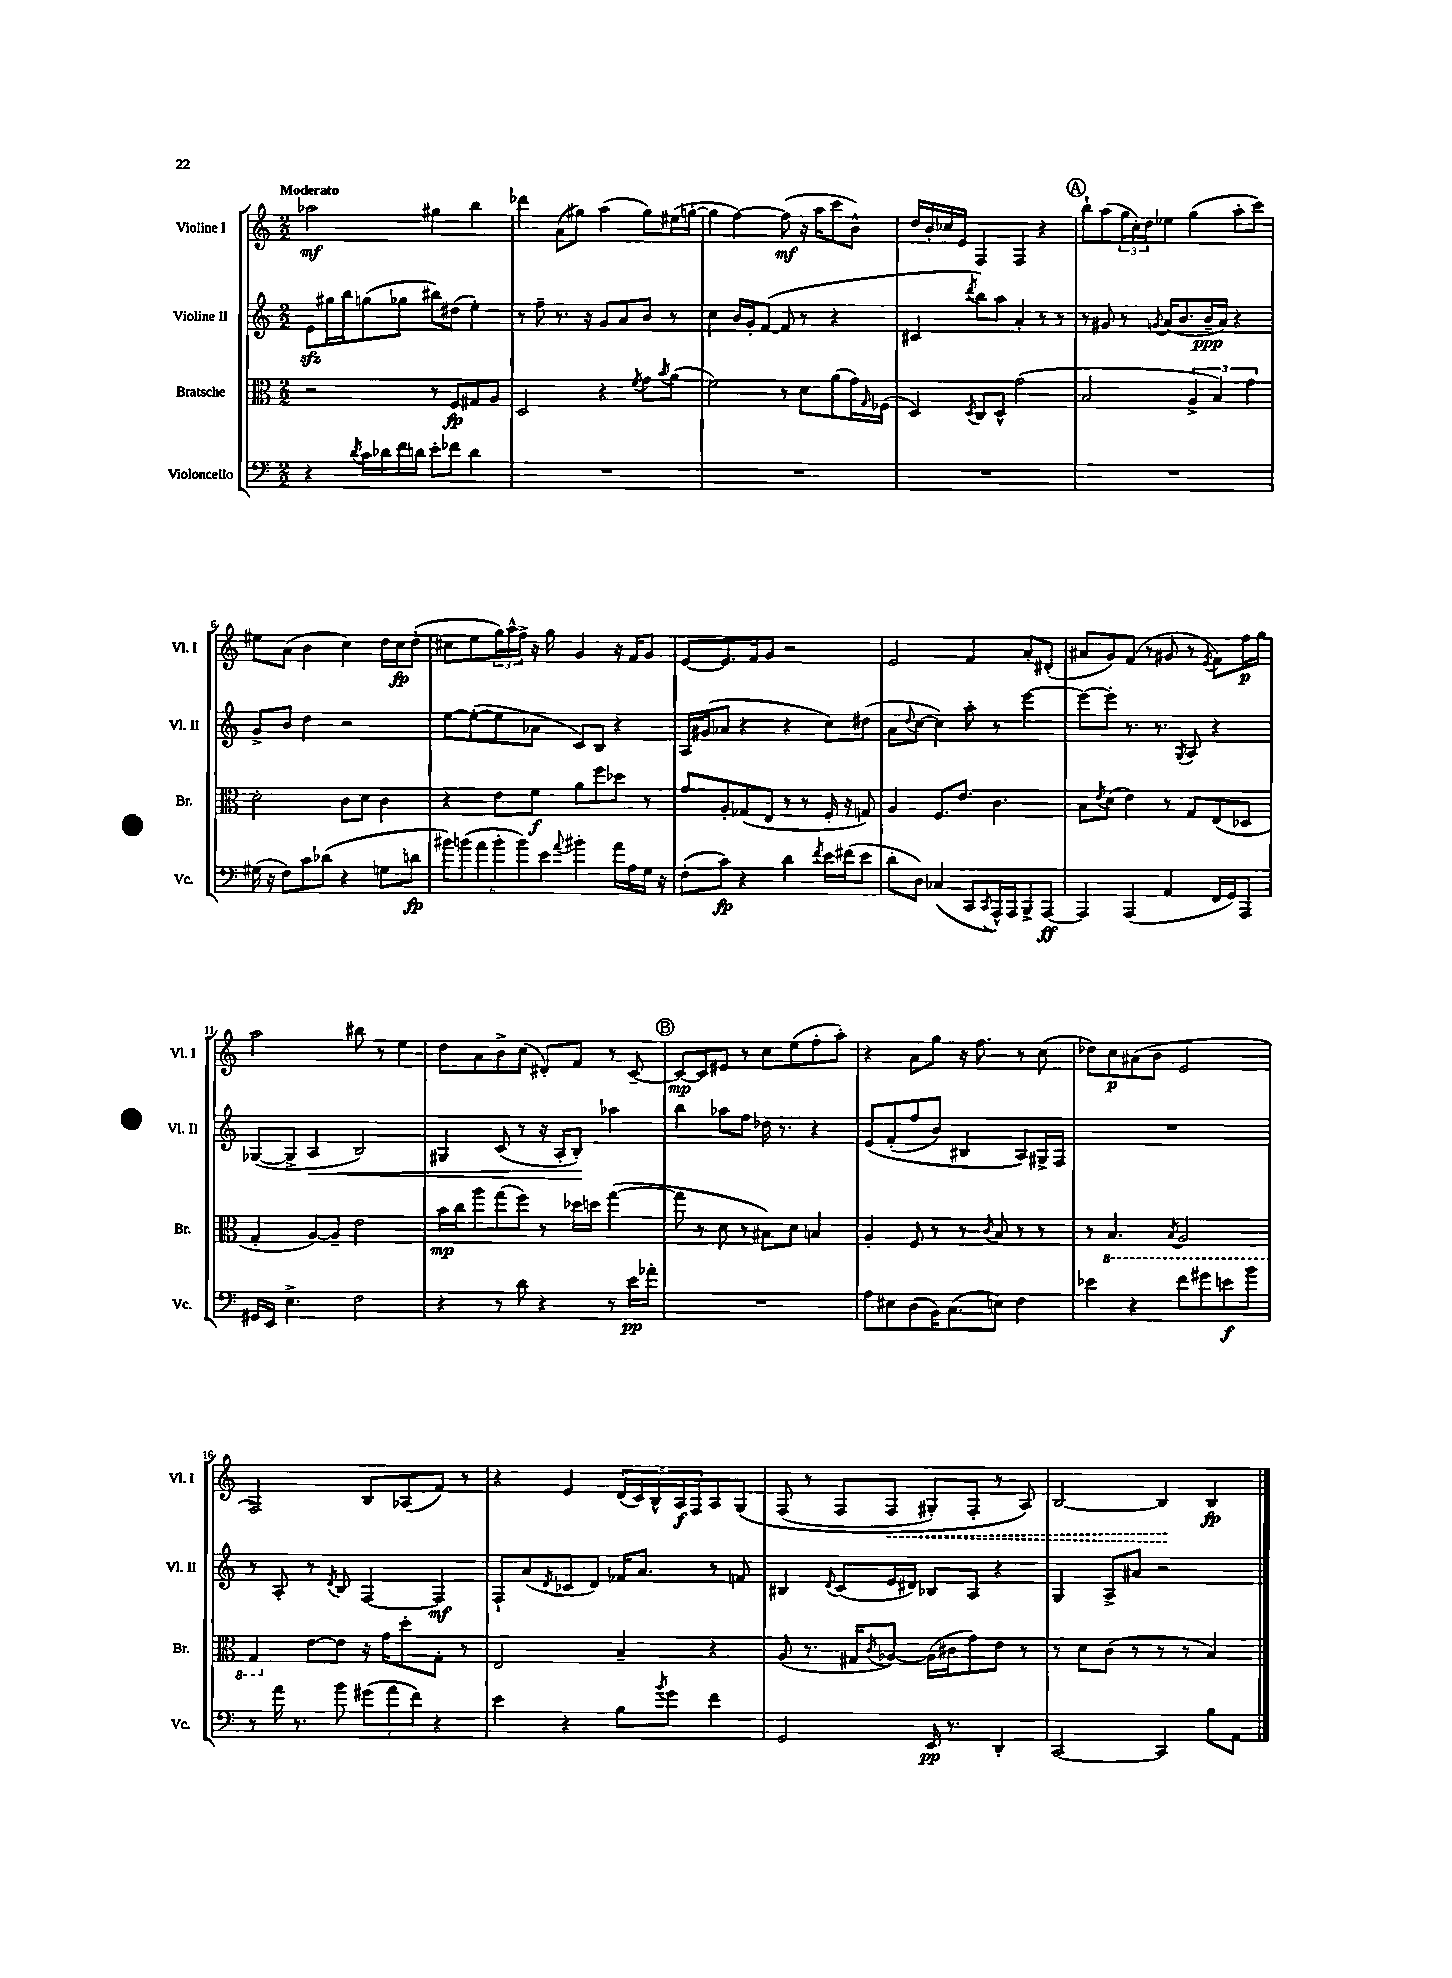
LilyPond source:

<<
\new StaffGroup <<
\new Staff = "s0" \with { instrumentName = "Violine I" shortInstrumentName = "Vl. I" } {
    \clef treble \key c \major \numericTimeSignature \time 2/2 \tempo "Moderato"
    aes''2\mf gis''4 b''4 |
    des'''4 a'8( gis''8) a''4( gis''8) eis''16( g''16~-. |
    g''4 f''4~) f''8\mf( r16 a''16 c'''8 b'8-^) |
    d''16 b'16-. ces''16 e'16 f4 f4 r4 |
    \mark \markup { \circle "A" } b''8-! a''8( \tuplet 3/2 { g''16 c''16-.) d''16 } ees''8 g''4( a''8-. c'''8) |
    eis''8 a'8( b'4 c''4) d''16 c''16\fp d''8-.( |
    cis''8 e''8 \tuplet 3/2 { g''16) a''16-^ f''16-> } r16 g''16 g'4 r16 f'16 g'8 |
    e'8~ e'8. f'16 g'8 r2 |
    e'2 f'4 a'8-. dis'8-.( |
    ais'8 g'8) f'8( r8 gis'8 r8 \acciaccatura { e'8 } f'8) f''16\p g''16 |
    a''2 bis''8 r8 e''4 |
    d''8 a'8 b'8-> c''8( dis'8-.) f'8 r8 c'8~-- |
    \mark \markup { \circle "B" } c'8~\mp c'8 eis'8 r8 c''8 e''8( f''8-. a''8-.) |
    r4 a'8 g''8 r16 f''8. r8 c''8( |
    des''8) c''8\p ais'8( b'8 e'2 |
    f2) b8 aes8( f'8) r8 |
    r4 e'4 \tuplet 5/4 { d'16( c'16) b16-^ a16\f f16 } a8 g8\( |
    f8( r8 f8 \once \override Hairpin.style = #'dashed-line f8\< gis8-.) f8-. r8 a8\) |
    b2~ b4\! b4\fp \bar "|." |
}
\new Staff = "s1" \with { instrumentName = "Violine II" shortInstrumentName = "Vl. II" } {
    \clef treble \key c \major \numericTimeSignature \time 2/2
    e'8\sfz gis''16 b''16 g''8( ges''8 bis''8) dis''8( e''4-.) |
    r8 f''8-- r8. r16 g'8 a'8 b'8 r8 |
    c''4 b'16 g'16-. f'8~( f'8 r8 r4 |
    cis'4 \acciaccatura { d'''8 } b''8) a''8 a'4-. r8 r8 |
    \mark \markup { \circle "A" } r8 gis'8 r8 \acciaccatura { g'8 } a'16( b'8. b'16--\ppp a'16) r4 |
    g'8-> b'8 d''4 r2 |
    e''8~ e''8~-.( e''8 aes'8 c'8) b8 r4 |
    a16 gis'16( aes'8 r4 r4 c''8) dis''8( |
    a'8 \appoggiatura { d''8 } c''8~ c''4) a''8-. r8 e'''4~ |
    e'''8~ e'''8-. r8. r8. \acciaccatura { g8 } a8 r4 |
    ges8~( ges8-> a4\< b2) |
    gis4 c'8( r8 r16 a16-. b8-.\!) aes''4 |
    \mark \markup { \circle "B" } b''4 aes''8 f''8 des''16 r8. r4 |
    e'8\( f'8-.( f''8 b'8) bis4 a8\) gis16-> f16 |
    R1 |
    r8 a8-. r8 \acciaccatura { d'8 } b8 f4~ f4\mf |
    f8-! a'8( \acciaccatura { d'8 } ces'8 d'8) fes'16 a'8. r8 f'8 |
    bis4 \appoggiatura { d'8 } c'8( e'16 dis'16) bes8 a8 r4 |
    g4 a8-> ais'8 r2 \bar "|." |
}
\new Staff = "s2" \with { instrumentName = "Bratsche" shortInstrumentName = "Br." } {
    \clef alto \key c \major \numericTimeSignature \time 2/2
    r2 r8 f8\fp gis8 a8 |
    d2 r4 \acciaccatura { f'8 } g'8 \acciaccatura { b'8 } a'8( |
    f'2) r8 d'8 a'8( g'16) \grace { g16 } fes16( |
    d4) \acciaccatura { d8 } c8 d8-^ g'2( |
    \mark \markup { \circle "A" } b2 \tuplet 3/2 { a4-> b4) g'4 } |
    d'2-. c'8 d'8 c'4 |
    r4 e'8 f'8\f a'8 f''8 des''8 r8 |
    g'8 a8-. ges8( e8 r8 r8 f16-. r16 g8) |
    a4 f8. e'8. c'4. |
    b8 \acciaccatura { e'8 } d'8( e'4) r8 g8 e8( des8 |
    g4-. a8~) a8-- e'2 |
    b'16\mp c''16 a''8 g''8( f''8) r8 des''16 d''16 g''4~( |
    \mark \markup { \circle "B" } g''8 r8 d'8 r8 bis8) d'8 b4 |
    a4-. f8 r8 r8 \acciaccatura { c'8 } b8 r8 r8 |
    r8 \ottava #-1 b,4. \acciaccatura { b,8 } a,2 |
    g,4 \ottava #0 e'8~ e'8 r16 g'16 d''8-. g8-. r8 |
    e2 b4-- r4 |
    a8( r8. gis16 \acciaccatura { c'8 } aes8~) aes16( cis'16 g'8) e'8 r8 |
    r8 d'8 c'8( r8 r8 r8 b4) \bar "|." |
}
\new Staff = "s3" \with { instrumentName = "Violoncello" shortInstrumentName = "Vc." } {
    \clef bass \key c \major \numericTimeSignature \time 2/2
    r4 \acciaccatura { d'8 } c'16 des'16 f'16 d'16 e'8-. fes'8 d'4 |
    R1 |
    R1 |
    R1 |
    \mark \markup { \circle "A" } R1 |
    gis16( r16 f8) c'8 des'8( r4 g8 d'8\fp |
    \tuplet 6/4 { bis'8) b'8( a'8 b'8-. b'8) e'8 } \appoggiatura { a'8 } bis'4-. a'16 a16 g16 r16 |
    f8-.( c'8\fp) r4 d'4 \acciaccatura { f'8 } e'16 fis'16( e'8 |
    d'8-. d8) ces4( c,8 \acciaccatura { c,8 } a,,16-^) a,,16 b,,8-> a,,8~\ff |
    a,,4 a,,4( a,4 f,16 g,16) a,,8 |
    gis,16 e,16 e4.-> f2 |
    r4 r8 d'8 r4 r8 e'16\pp aes'16-. |
    \mark \markup { \circle "B" } R1 |
    a8 eis8 d8( b,16) c8.( e8) f4 |
    ees'4 r4 f'8 gis'8 e'8\f b'8 |
    r8 a'16 r8. b'8 \tuplet 3/2 { gis'8( a'8 f'8) } r4 |
    e'4 r4 b8 \acciaccatura { b'8 } g'8 f'4 |
    g,2 e,16\pp r8. d,4-. |
    c,2~ c,4 b8 a,8 \bar "|." |
}
>>
>>
